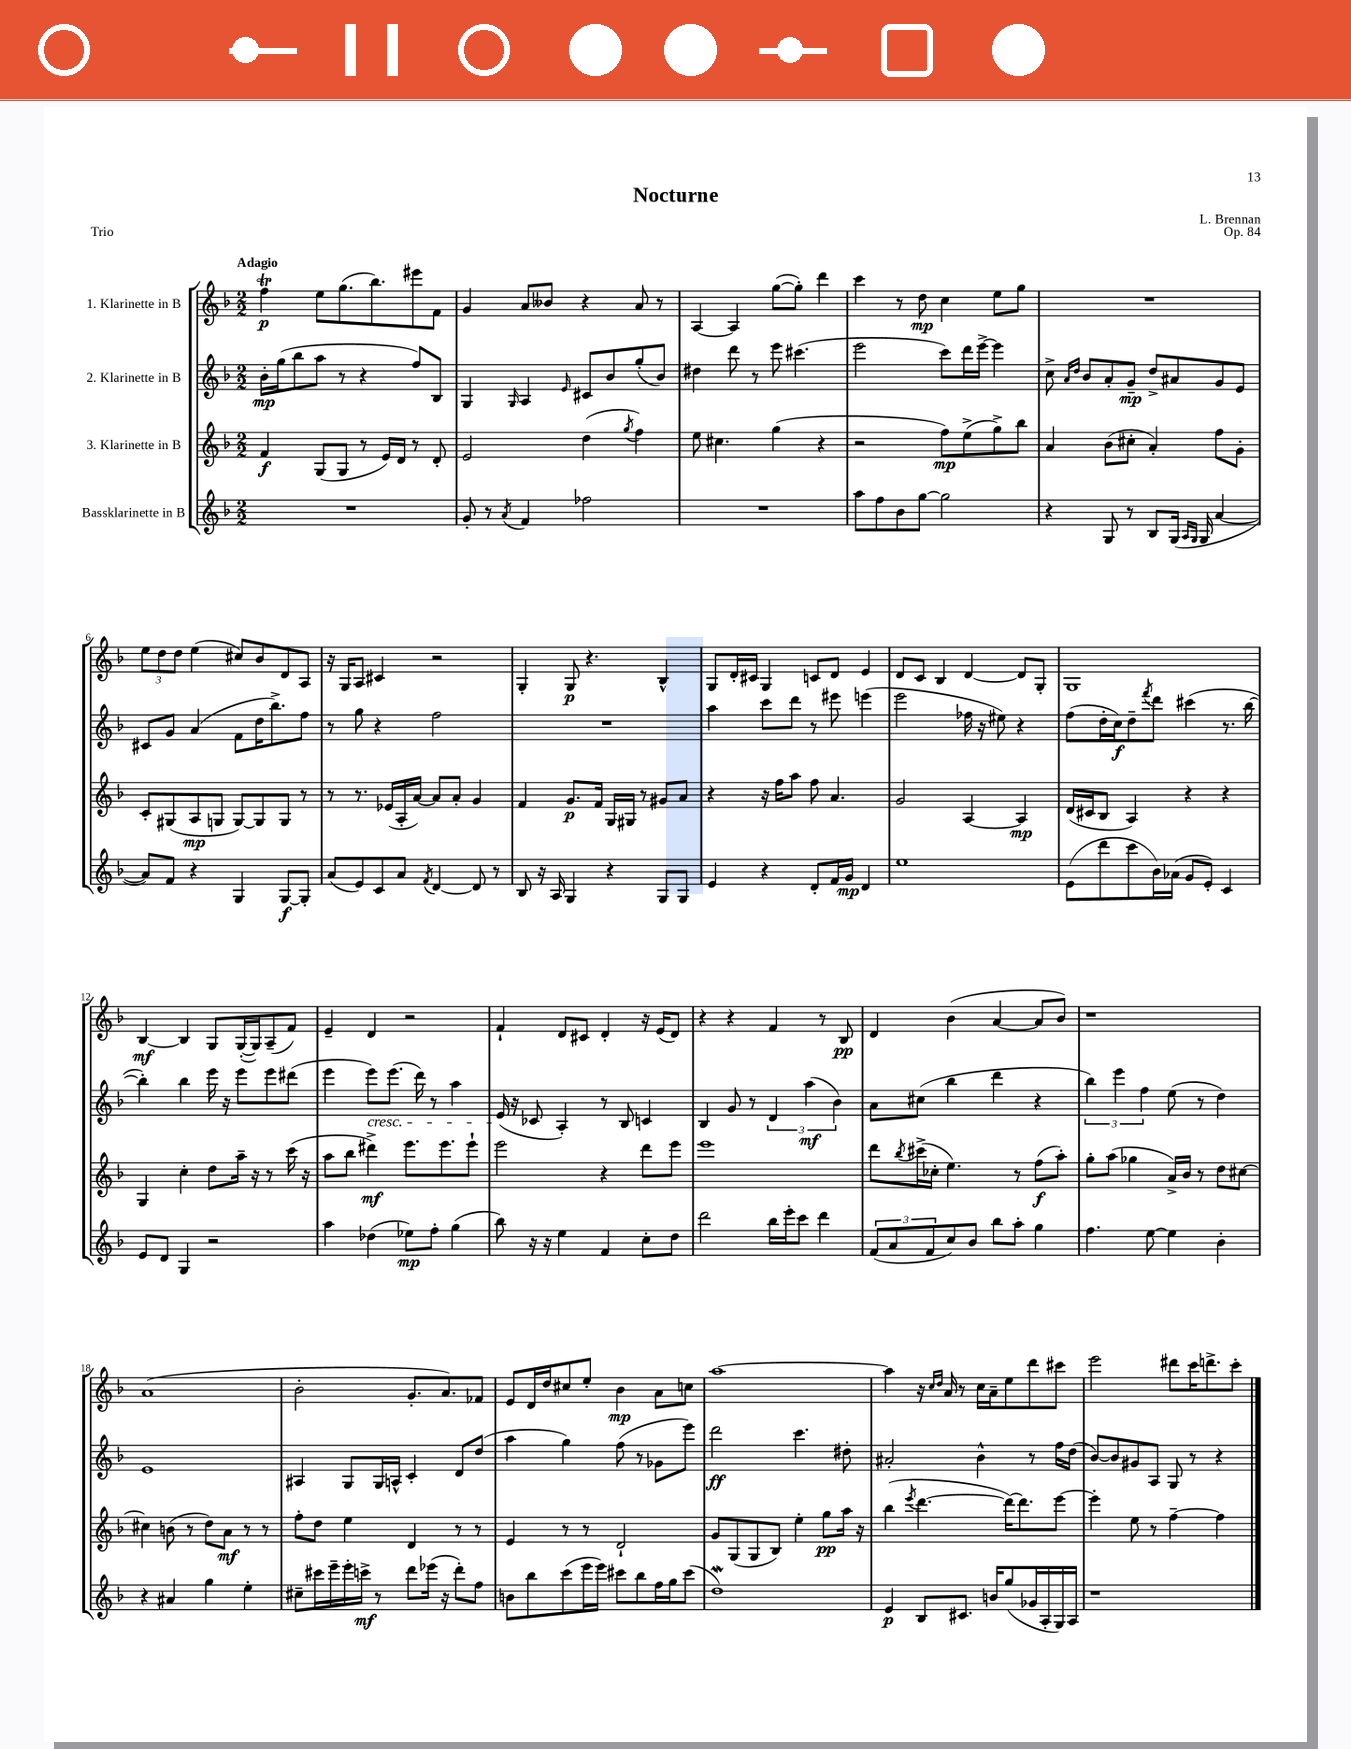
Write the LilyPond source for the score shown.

\header { title = "Nocturne" composer = "L. Brennan" opus = "Op. 84" piece = "Trio" }
<<
\new StaffGroup <<
\new Staff = "s0" \with { instrumentName = "1. Klarinette in B" } {
    \clef treble \key f \major \numericTimeSignature \time 2/2 \tempo "Adagio"
    f''4\trill\p e''8 g''8.( bes''8.) eis'''8 f'8 |
    g'4 a'8 beses'8 r4 a'8 r8 |
    a4~ a4 g''8~( g''8-.) d'''4 |
    c'''4 r8 d''8\mp c''4 e''8 g''8 |
    R1 |
    \tuplet 3/2 { e''8 d''8 d''8 } e''4( cis''8) bes'8 d'8 a8 |
    r16 g16 a8 cis'4 r2 |
    g4-. g8\p r4. bes4-^ |
    g8 d'16-. cis'16 g4 c'8 d'8 e'4 |
    d'8 c'8 bes4 d'4~ d'8 g8-. |
    g1 |
    bes4~\mf bes4 g8 g16~-.( g16) a8--( f'8) |
    e'4-- d'4 r2 |
    f'4-! d'8 cis'8 d'4-. r16 e'16( d'8) |
    r4 r4 f'4 r8 bes8\pp |
    d'4 bes'4( a'4~ a'8 bes'8) |
    r1 |
    a'1( |
    bes'2-. g'8.-. a'8.) fes'8 |
    e'8 d'16 d''16 cis''8 e''8-. bes'4\mp a'8 c''8 |
    a''1~ |
    a''4 r16 \grace { c''16 d''16 } a'16 r8 c''16 a'16-- e''8 d'''8 cis'''8 |
    e'''2 dis'''8 c'''16 d'''8.-> c'''8-. \bar "|." |
}
\new Staff = "s1" \with { instrumentName = "2. Klarinette in B" } {
    \clef treble \key f \major \numericTimeSignature \time 2/2
    bes'16-.\mp g''16( bes''8 a''8 r8 r4 f''8) bes8 |
    g4 \grace { g16 } a4 \grace { e'16 } cis'8 bes'8 g''8-.( bes'8) |
    dis''4 d'''8 r8 e'''8 cis'''4.( |
    e'''2 c'''8) d'''16 e'''16~-> e'''4 |
    c''8-> \grace { a'16 d''16 } bes'8 a'8-. g'8--\mp d''8-> ais'8 g'8 e'8 |
    cis'8 g'8 a'4( f'8 d''16 bes''8.->) f''8 |
    r8 g''8 r4 f''2 |
    R1 |
    a''4 c'''8 d'''8 r8 eis'''8 e'''4( |
    e'''2 fes''16 r16 eis''8) r4 |
    f''8( d''16-. c''16\f) d''8-- \acciaccatura { f'''8 } d'''8 cis'''4( r8. bes''16~ |
    bes''4-.) bes''4 e'''16 r16 e'''8 e'''8 dis'''8( |
    e'''4 e'''8\cresc) e'''8.( d'''16) r8 a''4 |
    e'16\!( r16 ces'8 a4-.) r8 bes8 c'4 |
    bes4 g'8 r8 \tuplet 3/2 { d'4 a''4\mf( bes'4) } |
    a'8 cis''8( bes''4 d'''4 r4 |
    \tuplet 3/2 { bes''4) e'''4 f''4 } e''8( r8 d''4) |
    e'1 |
    ais4 g8 g16 a16-^ c'4-. d'8 d''8( |
    a''4 g''4) f''8( r8 ges'8 e'''8) |
    d'''2\ff c'''4. dis''8-. |
    ais'2-. bes'4-^ r8 f''16 d''16( |
    bes'8~) bes'8 gis'8 a8 g8 r8 r4 \bar "|." |
}
\new Staff = "s2" \with { instrumentName = "3. Klarinette in B" } {
    \clef treble \key f \major \numericTimeSignature \time 2/2
    f'4\f g8( g8 r8 e'16) d'16 r8 d'8-. |
    e'2 d''4( \acciaccatura { g''8 } f''4) |
    e''8 cis''4. g''4( r4 |
    r2 f''8\mp) e''8->( g''8->) bes''8 |
    a'4 bes'8( cis''8-. a'4-.) f''8 g'8-. |
    c'8-. gis8( a8\mp g8 g8~) g8 g8 r8 |
    r8 r8. ees'16( a16-. a'16~) a'8 a'8-. g'4 |
    f'4 g'8.\p f'16 g16 gis16 r8 gis'8 a'8 |
    r4 r16 f''16 a''8 f''8 a'4. |
    g'2 a4~ a4\mp |
    d'16( cis'16 bes8 a4) r4 r4 |
    g4 c''4-. d''8 a''16-- r16 r8 c'''16( r16 |
    a''8 bes''8 dis'''4->\mf) e'''8. e'''8. e'''8-! |
    e'''2 r4 d'''8 e'''8 |
    e'''1 |
    d'''8 \acciaccatura { bes''8 } cis'''16->( ces''16-. e''4.) r8 f''8\f( a''8-.) |
    g''8-. a''8( ges''4 a'16->) bes'16 r8 d''8 cis''8~ |
    cis''4 b'8( r8 d''8) a'8\mf r8 r8 |
    f''8-. d''8 e''4 d'4 r8 r8 |
    e'4 r8 r8 d'2-! |
    g'8 g8( g8 bes8) e''4-. g''8\pp a''16 r16 |
    bes''4( \acciaccatura { e'''8 } d'''4.~ d'''16~) d'''8. e'''8~ |
    e'''4-. e''8 r8 f''4~-- f''4 \bar "|." |
}
\new Staff = "s3" \with { instrumentName = "Bassklarinette in B" } {
    \clef treble \key f \major \numericTimeSignature \time 2/2
    R1 |
    g'8-. r8 \acciaccatura { a'8 } f'4 fes''2 |
    R1 |
    a''8 f''8 bes'8 g''8~ g''2 |
    r4 g8 r8 bes8 g16( \grace { a16 g16 } g16 a'4~ |
    a'8) f'8 r4 g4 g8~\f g8-. |
    a'8( e'8) c'8 a'8 \acciaccatura { f'8 } d'4~ d'8 r8 |
    bes8 r16 a16 g4 r4 g8 g8 |
    e'4 r4 d'8-. f'16 g'16\mp d'4 |
    e''1 |
    e'8( d'''8 c'''8 bes'16) aes'16( g'8 e'8-.) c'4 |
    e'8 d'8 g4 r2 |
    a''4 des''4( ees''8\mp) f''8-. g''4( |
    bes''8) r16 r16 e''4 f'4 c''8-. d''8 |
    d'''2 bes''16 e'''16-. c'''8 d'''4 |
    \tuplet 3/2 { f'8( a'8 f'8 } c''8) bes'8 bes''8 a''8-. g''4 |
    f''4. e''8~ e''4 bes'4-. |
    r4 ais'4 g''4 e''4-. |
    cis''8-- cis'''16 e'''16-- e'''16-. c'''16->\mf r8 d'''8 ees'''16( r16 d'''8-.) f''8 |
    b'8 bes''8 c'''8( e'''16 e'''16) cis'''8 bes''8 f''16 g''16 cis'''8( |
    d''1\mordent) |
    e'4\p bes8 cis'8. b'16 g''8( ges'16 a16-. g16) a16 |
    r1 \bar "|." |
}
>>
>>
